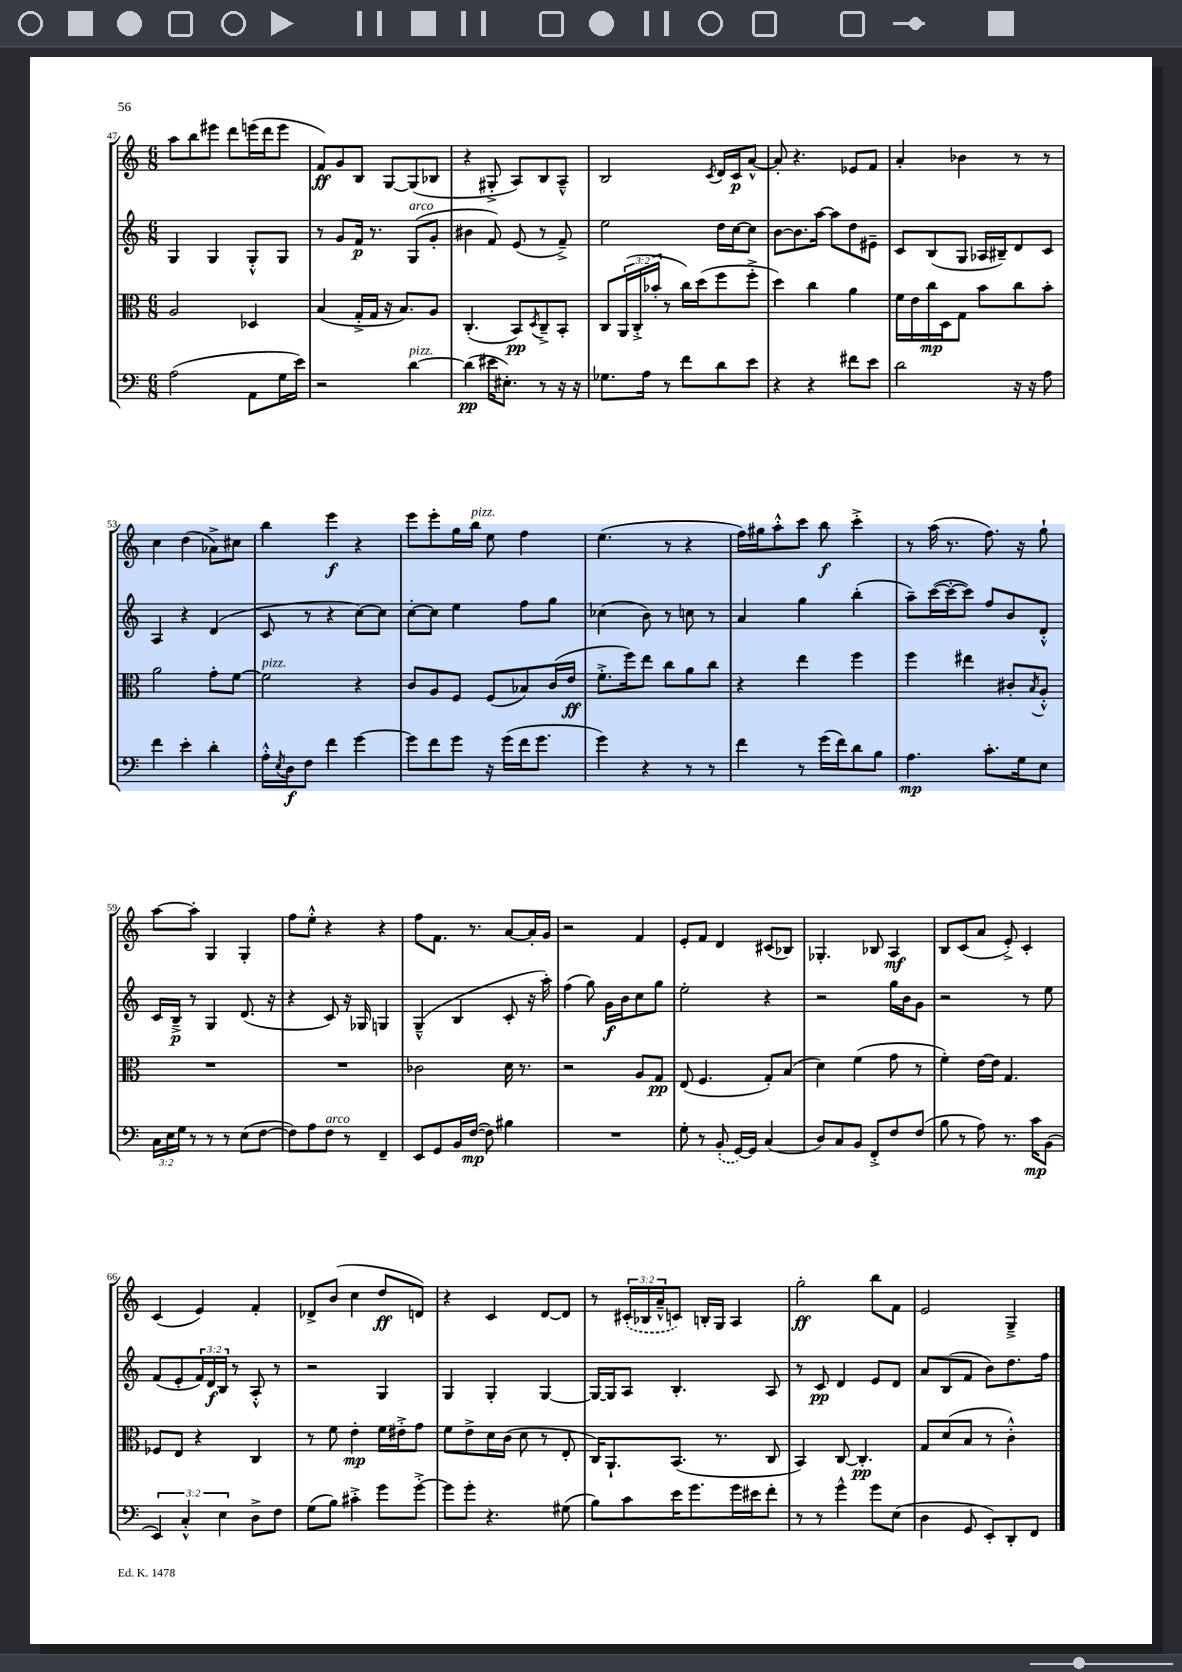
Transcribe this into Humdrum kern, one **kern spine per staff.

**kern	**kern	**kern	**kern
*staff4	*staff3	*staff2	*staff1
*clefF4	*clefC3	*clefG2	*clefG2
*k[]	*k[]	*k[]	*k[]
*M6/8	*M6/8	*M6/8	*M6/8
(2A	2A	4G	8aa
.	.	.	8bb
.	.	4G	8eee#
.	.	.	8ddd
8AA	4D-	8G'^^	(16eee
.	.	.	16ddd
16G	.	8G	8eee
16e)	.	.	.
=	=	=	=
2r	(4B	8r	8f)
.	.	8g	8g
.	16G'^	16f	8B
.	16G	8.r	.
.	16r	.	[8G
.	8.B)	.	.
[4d	.	(8G	(8G]
.	8A	8g'	8B-
=	=	=	=
(4d]	(4.C'	4b#	4r
16e#	.	8f)	8G#'^
8.E#')	.	.	.
.	8BB)	(8e	8A)
.	8qD	.	.
8r	8C~^	8r	8B
16r	8BB'	8f~^)	8A~^^
16r	.	.	.
=	=	=	=
8.G-	8C	2ee	2B
.	(24AA	.	.
.	24C'^	.	.
16A	.	.	.
.	24b-'	.	.
8r	8r	.	.
8f	16cc)	.	.
.	(16dd	.	.
.	.	.	8qc
8d	8ff	16dd	16d
.	.	[16cc	16c
8e	8ff'^	8cc]	[8a^^
=	=	=	=
4r	4dd)	[8b	8a']
.	.	8.b]	4.r
4r	4cc	.	.
.	.	[16aa	.
.	.	8aa]	.
8f#	4a	8dd	8e-
8e	.	8e#~	8f
=	=	=	=
2d	16f	8c	4a'
.	16e	.	.
.	16cc	(8B	.
.	16D	.	.
.	8G	8G	4b-
.	8b	16A-	.
.	.	16B#~)	.
16r	8cc	8d	8r
16r	.	.	.
8A	8b'	8c	8r
=	=	=	=
4f	2a	4A	4cc
4e'	.	4r	(4dd
4d'	8g'	(4d	8a-^)
.	[8f	.	8cc#
=	=	=	=
16A'^^	2f]	8c	4bb
8qE	.	.	.
16D	.	.	.
8F	.	8r	.
4f	.	4r	4eee
[4g	4r	[8cc)	4r
.	.	8cc]	.
=	=	=	=
8g]	8c	[8cc'	8eee
8f	8A	8cc]	8eee'
8g	8F	4ee	16gg
.	.	.	16bb
16r	(8F	.	8ee
(16g	.	.	.
16f	8B-)	8ff	4ff
8.g	.	.	.
.	(16c	8gg	.
.	16e	.	.
=	=	=	=
4g)	8.f'^	(4cc-	(4.ee
.	16ff)	.	.
4r	8ee	8b)	.
.	8cc	8r	8r
8r	8a	8cc	4r
8r	8cc	8r	.
=	=	=	=
4f	4r	4a	16ff)
.	.	.	16gg#
.	.	.	8aa'^^
8r	4ee	4gg	8ccc
(16g	.	.	8bb
16f)	.	.	.
8d	4ff	(4bb'	4ccc'^
8B	.	.	.
=	=	=	=
4.A	4ff	8aa~)	8r
.	.	([16ccc	(16aa
.	.	16ccc'_	8.r
.	4ee#	8ccc])	.
8.c'	.	8ff	8.ff)
.	8c#'	8b	.
16G	.	.	16r
.	8qB	.	.
8E	8A'^^	8d'^^	8gg`
=	=	=	=
24C	2.r	16c	[8aa
24E	.	.	.
.	.	16B~^	.
24G	.	.	.
8r	.	8r	8aa']
8r	.	4G	4G
8r	.	.	.
(8E	.	(8.d	4G'
[8F	.	.	.
.	.	16r	.
=	=	=	=
8F])	2.r	4r	8ff
8A	.	.	8ee'^^
8F	.	8c)	4r
8r	.	16r	.
.	.	16G-	.
4FF~	.	4G	4r
=	=	=	=
8EE	2c-	(4G~^^	8ff
8GG	.	.	8.f
16BB	.	4B	.
([16F	.	.	8.r
8F])	.	.	.
4B#	16d	8c'	[8a
.	8.r	.	.
.	.	16r	16a']
.	.	16aa')	16g
=	=	=	=
2.r	2r	(4ff	2r
.	.	8gg)	.
.	.	16g	.
.	.	16b	.
.	8A	8cc	4f
.	8G	8gg	.
=	=	=	=
8G'	(8E	2ee'	8e'
8r	4.F	.	8f
(8BB'	.	.	4d
[16GG)	.	.	.
16GG]	.	.	.
(4C	8G')	4r	(8c#
.	(8B	.	8B-)
=	=	=	=
8D)	4d)	2r	4.G-'
8C	.	.	.
8BB	(4f	.	.
8FF'^	.	.	8B-
8F	8g	16gg	4A
.	.	16b	.
(8F	8r	8g	.
=	=	=	=
8B	4f')	2r	8B
8r	.	.	(8c
8A)	[16e	.	8a
.	16e]	.	.
8.r	4.G	.	8e'^)
.	.	8r	4c'
16c	.	.	.
(8BB	.	8ee	.
=	=	=	=
6EE)	8F-	(8f	(4c
.	8E	8e'	.
6C'^^	.	.	.
.	4r	24f)	4e)
.	.	24d	.
6E	.	24B	.
.	.	8r	.
8D^	4C	8A'^^	4f'
8F	.	8r	.
=	=	=	=
(8G	8r	2r	8d-^
8B)	8f	.	(8b
4c#'^	4e'	.	4cc
8g	16f	4G	8dd
.	16e#'^	.	.
[8g'^	8g	.	8d)
=	=	=	=
8g]	8f	4G	4r
8g'	8e^	.	.
4.r	16d	4G'	4c
.	(16c	.	.
.	8d	.	.
.	8r	[4G	[8d
(8G#	8E'	.	8d]
=	=	=	=
8B)	16C)	16G_	8r
.	8.AA`	16G]	.
8c	.	8A	(24c#'
.	.	.	24B-
.	.	.	24a~^^
16e	(8.BB	4.B'	8c)
8.g	.	.	.
.	.	.	16B'
.	8.r	.	16G
16g	.	.	4A
16e#	.	.	.
8f'	8C	8A	.
=	=	=	=
8r	4BB)	8r	2gg'
8r	.	8c	.
4g^^	[8C	4d	.
.	4.C']	.	.
8g	.	8e	8bb
(8E	.	8d	8f
=	=	=	=
4D	8G	8a	2e
.	(8d	(8B	.
8GG	8B	8f	.
8EE')	8r	8b)	.
8DD'	4c'^^)	8.dd	4G~^
8FF	.	.	.
.	.	16ff	.
==	==	==	==
*-	*-	*-	*-
